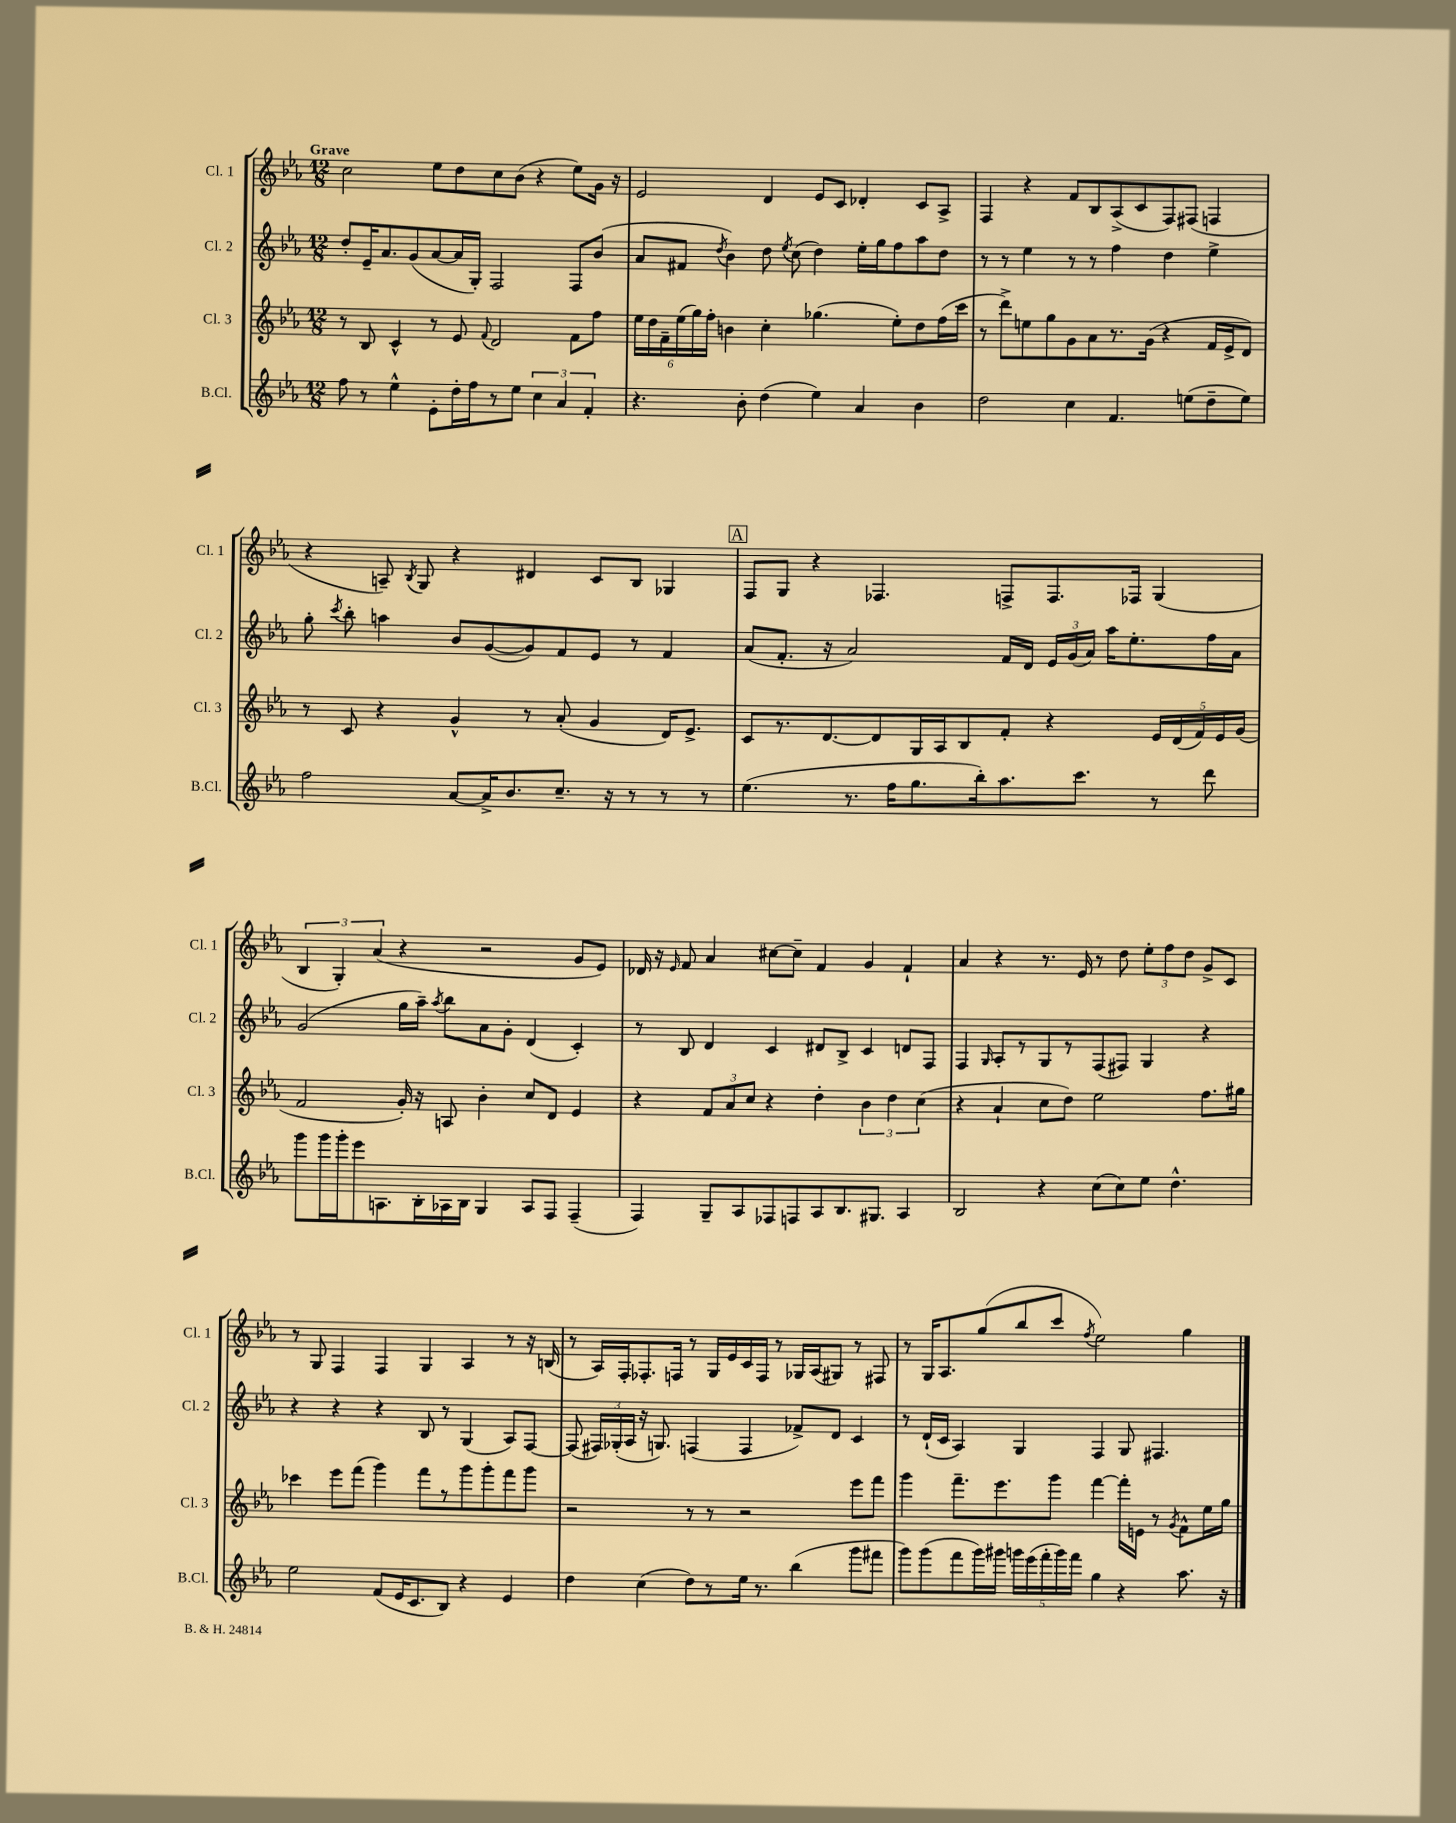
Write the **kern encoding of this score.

**kern	**kern	**kern	**kern
*staff4	*staff3	*staff2	*staff1
*clefG2	*clefG2	*clefG2	*clefG2
*k[b-e-a-]	*k[b-e-a-]	*k[b-e-a-]	*k[b-e-a-]
*M12/8	*M12/8	*M12/8	*M12/8
8ff\	8r	8dd'/L	2cc\
8r	8B-/	16e-~/K	.
.	.	8.a-/	.
4ee-^^\	4c^^/	.	.
.	.	(8g/	.
8e-'\L	8r	[8a-/	8ee-\L
16dd'\L	8e-/	16a-/]L	8dd\
16ff\J	.	16G'/JJ)	.
.	8qqf/	.	.
8r	2d/	2F/	8cc\
8ee-\J	.	.	(8b-\J
6cc\	.	.	4r
6a-/	.	.	.
.	8f\L	8F/L	8ee-\L)
6f'/	.	.	.
.	8ff\J	(8b-/J	16g\Jk
.	.	.	16r
=	=	=	=
4.r	24ee-\LL	8a-/L	2e-/
.	24dd\	.	.
.	24f~\	.	.
.	(24ee-\	8f#/J	.
.	24gg\)	.	.
.	24ff'\JJ	.	.
.	.	8qdd/	.
.	4b\	4b-\)	.
8b-'\	.	.	.
(4dd\	4cc'\	8dd\	4d/
.	.	8qee-/	.
.	.	(8cc\	.
4ee-\)	(4.gg-\	4dd\)	8e-/L
.	.	.	8c/J
4a-/	.	16ee-'\LL	4d-'/
.	.	16gg\J	.
.	8ee-'\L)	8ff\	.
4b-\	8dd\	8aa-\	8c/L
.	(16ff\L	8dd\J	8A-^/J
.	16ccc\JJ	.	.
=	=	=	=
2dd\	8r	8r	4F/
.	8ddd^\L)	8r	.
.	8ee\	4ee-\	4r
.	8gg\	.	.
4cc\	8g\	8r	8f/L
.	8a-\	8r	8B-/
4.f/	8.r	4ff\	(8A-^/
.	.	.	8c/
.	(16g\Jk	.	.
.	4r	4dd\	8F/)
(8ee\L	.	.	(8F#/J
8dd~\	16f/LL	4ee-^\	4F/
.	16e-^/J	.	.
8ee\J)	8d/J)	.	.
=	=	=	=
2ff\	8r	8gg'\	4r
.	.	8qccc/	.
.	8c/	8bb-'\	.
.	4r	4aa\	8A~/)
.	.	.	8qB-/
.	.	.	8G/
[8a-/L	4g^^/	8b-/L	4r
16a-^/]K	.	([8g/	.
8.b-/	.	.	.
.	8r	8g/])	4d#/
8.cc~/J	(8a-'/	8f/	.
.	4g/	8e-/J	8c/L
16r	.	.	.
8r	.	8r	8B-/J
8r	16d/LK)	4f/	4G-/
.	8.e-^/J	.	.
8r	.	.	.
=	=	=	=
(4.ee-\	8c/L	(8a-/L	8F/L
.	8.r	8.f'/J	8G/J
.	.	.	4r
.	[8.d/	16r	.
8.r	.	2a-/)	.
.	8d/]	.	4.F-/
16ff\LK	.	.	.
8.gg\	16G/L	.	.
.	16A-/J	.	.
.	8B-/	.	.
16bb-'\k)	.	.	.
8.aa-\	8f'/J	16f/LL	8F^/L
.	.	16d/JJ	.
.	4r	24e-/LL	8.F/
.	.	(24g/	.
8.ccc\J	.	.	.
.	.	24a-/JJ)	.
.	.	16aa-\LK	.
.	.	8.ee-'\	16F-/Jk
8r	20e-/LL	.	(4G/
.	(20d/	.	.
.	20f/)	.	.
8ddd\	.	16ff\L	.
.	20e-/	.	.
.	.	16a-\JJ	.
.	(20g/JJ	.	.
=	=	=	=
8ggg\L	2f/	(2g/	6B-/
16ggg\L	.	.	.
.	.	.	6G'/)
16ggg'\J	.	.	.
8eee-\	.	.	.
.	.	.	(6a-/
8.A\	.	.	.
.	16g'/)	16gg\LL	4r
16B-'\L	16r	16aa-~\JJ)	.
.	.	8qaa-/	.
16A-\	8A/	8bb-\L	.
16B-\JJ	.	.	.
4G/	4b-'\	8a-\	2r
.	.	8g'\J	.
8A-/L	8cc/L	(4d/	.
8F/J	8d/J	.	.
(4F~/	4e-/	4c'/)	8g/L
.	.	.	8e-/J)
=	=	=	=
4F/)	4r	8r	16d-/
.	.	.	16r
.	.	.	16qqe-/
.	.	8B-/	8f/
8G~/L	12f/L	4d/	4a-/
.	12a-/	.	.
8A-/	.	.	.
.	12cc/J	.	.
8F-/	4r	4c/	[8cc#\L
8F/	.	.	8cc#~\]J
8A-/	4dd'\	8d#/L	4f/
8.B-/	.	8B-^/J	.
.	6b-\	4c/	4g/
8.G#/J	.	.	.
.	6dd\	.	.
4A-/	.	8d/L	4f`/
.	(6cc\	.	.
.	.	8F/J	.
=	=	=	=
2B-/	4r	4F/	4a-/
.	.	16qqG/	.
.	4a-`/	8A-'/L	4r
.	.	8r	.
4r	8cc\L	8G/	8.r
.	8dd\J)	8r	.
.	.	.	16e-/
(8cc\L	2ee-\	(8F/	8r
8cc\)	.	8F#/J)	8dd\
8ee-\J	.	4G/	12ee-'\L
.	.	.	12ff\
4.dd^^\	.	.	.
.	.	.	12dd\J
.	8.ff\L	4r	8g^/L
.	.	.	8c/J
.	16gg#\Jk	.	.
=	=	=	=
2ee-\	4ccc-\	4r	8r
.	.	.	8G/
.	8eee-\L	4r	4F/
.	(8fff\J	.	.
(8f/L	4ggg\)	4r	4F/
16e-/K	.	.	.
8.c/	.	.	.
.	8fff\L	8B-/	4G/
8B-/J)	8r	8r	.
4r	8ggg\	(4G/	4A-/
.	8ggg'\	.	.
4e-/	8fff\	8A-/L)	8r
.	8ggg\J	[8F/J	16r
.	.	.	(16B/
=	=	=	=
4dd\	2r	(8F/]	8r
.	.	24F#/LL)	16A-/LL)
.	.	(24G-'/	.
.	.	.	16F'/J
.	.	24A-/JJ	.
(4cc\	.	16r	8.F-'/
.	.	8.G/)	.
.	.	.	16F/Jk
8dd\L)	8r	(4F/	8r
8r	8r	.	16G/LL
.	.	.	16e-/
16ee-\Jk	2r	4F/	16c/
8.r	.	.	16F/JJ
.	.	.	8r
(4bb-\	.	8f-^/L)	16G-/LL
.	.	.	(16A-/J
.	.	8d/J	8G#/J)
8ggg\L	8eee-\L	4c/	8r
8fff#\J	8fff\J	.	8F#/
=	=	=	=
8ggg\L)	4ggg\	8r	8r
(8ggg\	.	(16d`/LL	16G/LK
.	.	16c/JJ	8.A-/
8fff\	8.fff~\L	4A-/)	.
16ggg\L)	.	.	(8gg/
16ggg#\JJ	8.eee-\	.	.
20ggg\LL	.	4G/	8bb-/
(20eee-\	.	.	.
20fff'\	.	.	.
.	8ggg\J	.	8ccc/J
20ggg\)	.	.	.
20fff\JJ	.	.	.
.	.	.	8qff/
4gg\	[4fff\	4F/	2ee-\)
4r	16fff'\]LL	8G/	.
.	16e\JJ	.	.
.	8r	4.F#/	.
.	8qg/	.	.
8.aa-\	8f^^\L	.	4gg\
.	16ee-\L	.	.
16r	16gg\JJ	.	.
==	==	==	==
*-	*-	*-	*-
